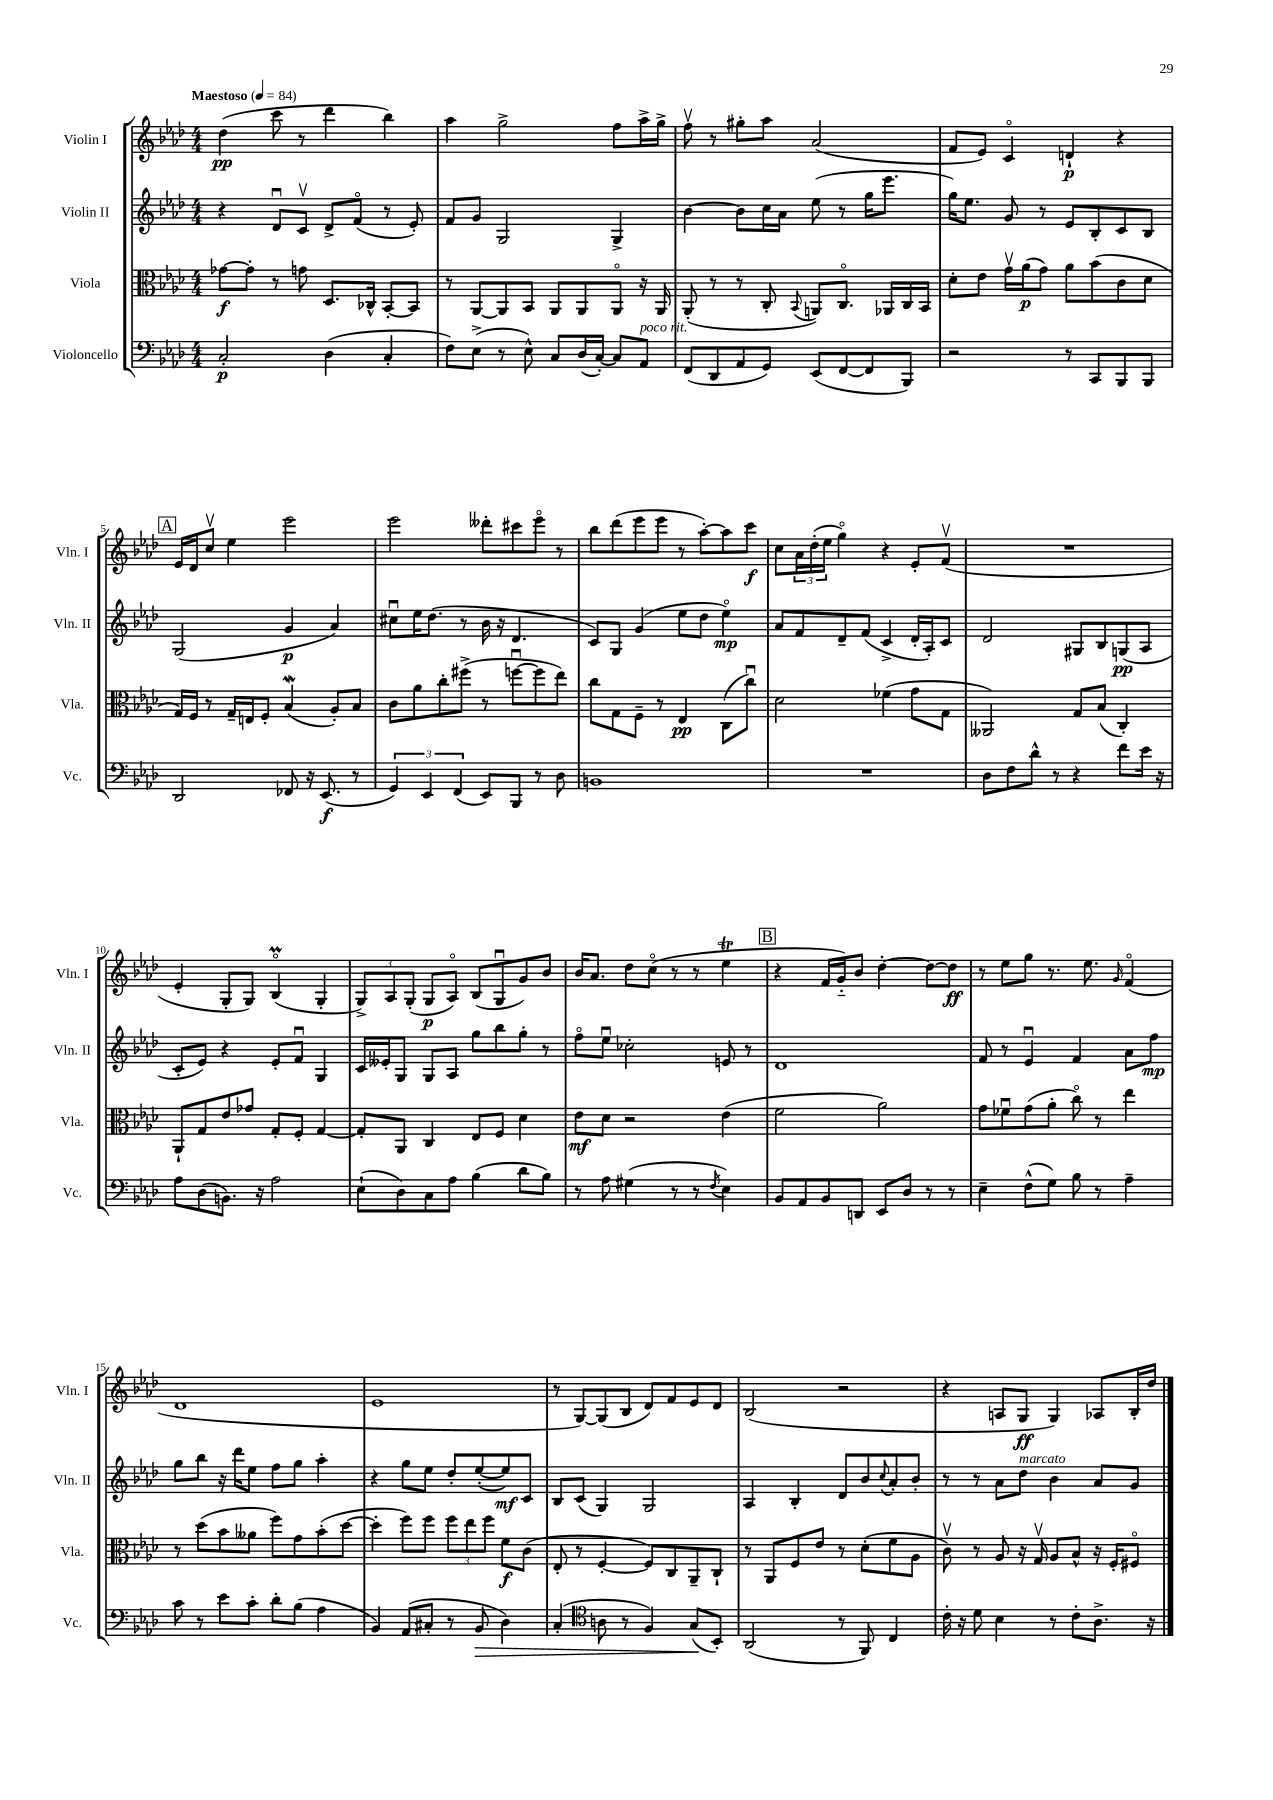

**kern	**dynam	**kern	**dynam	**kern	**dynam	**kern	**dynam
*part4	*part4	*part3	*part3	*part2	*part2	*part1	*part1
*staff4	*staff4	*staff3	*staff3	*staff2	*staff2	*staff1	*staff1
*I"Violoncello	*	*I"Viola	*	*I"Violin II	*	*I"Violin I	*
*I'Vc.	*	*I'Vla.	*	*I'Vln. II	*	*I'Vln. I	*
*clefF4	*	*clefC3	*	*clefG2	*	*clefG2	*
*k[b-e-a-d-]	*	*k[b-e-a-d-]	*	*k[b-e-a-d-]	*	*k[b-e-a-d-]	*
*M4/4	*	*M4/4	*	*M4/4	*	*M4/4	*
*MM84	*	*MM84	*	*MM84	*	*MM84	*
=1	=1	=1	=1	=1	=1	=1	=1
!	!	!	!	!	!	!LO:TX:a:B:t=Maestoso	!
2C'/	p	[8g-X\L	f	4r	.	(4dd-\	pp
.	.	8g-'\J]	.	.	.	.	.
.	.	8r	.	8d-u/L	.	8ccc\	.
.	.	8gn\	.	8cv/J	.	8r	.
(4D-\	.	8.D-/L	.	8d-^/L	.	4ddd-\	.
.	.	.	.	(8f/J	.	.	.
.	.	16C-X^^/Jk	.	.	.	.	.
4C'/	.	[8BB-'/L	.	8r	.	4bb-\)	.
.	.	8BB-/J]	.	8e-'/)	.	.	.
=2	=2	=2	=2	=2	=2	=2	=2
8F\L)	.	8r	.	8f/L	.	4aa-\	.
(8E-^\J	.	[8AA-/L	.	8g/J	.	.	.
8r	.	8AA-/]	.	2G/	.	2gg^\	.
8E-^^\)	.	8BB-/J	.	.	.	.	.
8C/L	.	8AA-/L	.	.	.	.	.
(16D-/L	.	8AA-/	.	.	.	.	.
[16C'/JJ)	.	.	.	.	.	.	.
8C/L]	.	8AA-/J	.	4G^/	.	8ff\L	.
!LO:TX:a:i:t=poco rit.	!	!	!	!	!	!	!
8AA-/J	.	16r	.	.	.	16aa-^\L	.
.	.	16AA-/	.	.	.	16gg^\JJ	.
=3	=3	=3	=3	=3	=3	=3	=3
(8FF/L	.	(8AA-'/	.	[4b-\	.	8ffv\	.
8DD-/	.	8r	.	.	.	8r	.
8AA-/	.	8r	.	8b-\L]	.	8gg#X'\L	.
8GG/J)	.	8C'/	.	16cc\L	.	8aa-\J	.
.	.	.	.	16a-\JJ	.	.	.
.	.	8qqBB-/	.	.	.	.	.
(8EE-/L	.	8AAn/L)	.	(8ee-\	.	(2a-/	.
[8FF/	.	8.C/J	.	8r	.	.	.
8FF/]	.	.	.	16gg\KL	.	.	.
.	.	16AA-X/LL	.	8.eee-\J	.	.	.
8BBB-/J)	.	16C/	.	.	.	.	.
.	.	16BB-/JJ	.	.	.	.	.
=4	=4	=4	=4	=4	=4	=4	=4
2r	.	8d-'\L	.	16gg\KL)	.	8f/L	.
.	.	.	.	8.ee-\J	.	.	.
.	.	8e-\J	.	.	.	8e-/J)	.
.	.	16gv\LL	.	8g/	.	4c/	.
.	.	(16a-\J	p	.	.	.	.
.	.	8g\J)	.	8r	.	.	.
8r	.	8a-\L	.	8e-/L	.	4dn`/	p
8CC/L	.	(8b-\	.	8B-'/	.	.	.
8BBB-/	.	8c\	.	8c/	.	4r	.
8BBB-/J	.	8d-\J	.	8B-/J	.	.	.
!!LO:LB:g=z
!!LO:REH:place=s1:t=A
=5	=5	=5	=5	=5	=5	=5	=5
2DD-/	.	16G/LL)	.	(2G/	.	16e-/LL	.
.	.	16F/JJ	.	.	.	16d-/J	.
.	.	8r	.	.	.	8ccv/J	.
.	.	16G~/LL	.	.	.	4ee-\	.
.	.	16En/J	.	.	.	.	.
.	.	8F'/J	.	.	.	.	.
8FF-X/	.	(4B-W/	.	4g/	p	2eee-\	.
16r	.	.	.	.	.	.	.
(8.EE-/	f	.	.	.	.	.	.
.	.	8A-'/L)	.	4a-/)	.	.	.
8r	.	8B-/J	.	.	.	.	.
=6	=6	=6	=6	=6	=6	=6	=6
6GG/)	.	8c\L	.	8cc#Xu\L	.	2eee-\	.
.	.	8a-\	.	16ee-\K	.	.	.
6EE-/	.	.	.	.	.	.	.
.	.	.	.	(8.dd-\J	.	.	.
.	.	8cc'\	.	.	.	.	.
(6FF/	.	.	.	.	.	.	.
.	.	(8ff#X^\J	.	8r	.	.	.
8EE-/L)	.	8r	.	16b-\	.	8ddd--X'\L	.
.	.	.	.	16r	.	.	.
8BBB-/J	.	[8ffnu\L	.	4.d-/	.	8ccc#X\	.
8r	.	8ff\]	.	.	.	8eee-\J	.
8D-\	.	8ee-\J)	.	.	.	8r	.
=7	=7	=7	=7	=7	=7	=7	=7
1BBn	.	8cc\L	.	8c/L)	.	8bb-\L	.
.	.	8G\	.	8G/J	.	(8ddd-\	.
.	.	8F~\J	.	(4g/	.	8eee-\	.
.	.	8r	.	.	.	8eee-\J	.
.	.	4E-/	pp	8ee-\L	.	8r	.
.	.	.	.	8dd-\J	.	[8aa-'\L)	.
.	.	(8C\L	.	4ee-\)	mp	8aa-\]	.
.	.	8ccu\J)	.	.	.	8ccc\J	f
=8	=8	=8	=8	=8	=8	=8	=8
1r	.	2d-\	.	8a-/L	.	8cc\L	.
.	.	.	.	8f/	.	24a-\L	.
.	.	.	.	.	.	(24dd-'\	.
.	.	.	.	.	.	24ee-\JJ	.
.	.	.	.	8d-~/	.	4gg\)	.
.	.	.	.	(8f/J	.	.	.
.	.	(4f-X\	.	4c^/	.	4r	.
.	.	8g\L	.	16d-'/LL	.	8e-'/L	.
.	.	.	.	16A-'/J)	.	.	.
.	.	8G\J	.	8c/J	.	(8fv/J	.
=9	=9	=9	=9	=9	=9	=9	=9
8D-\L	.	2AA--X/)	.	2d-/	.	1r	.
8F\	.	.	.	.	.	.	.
8d-^^\J	.	.	.	.	.	.	.
8r	.	.	.	.	.	.	.
4r	.	8G/L	.	8G#X/L	.	.	.
.	.	(8B-/J	.	8B-/	.	.	.
8f\L	.	4C'/)	.	(8Gn/	pp	.	.
16e-\Jk	.	.	.	8A-/J	.	.	.
16r	.	.	.	.	.	.	.
!!LO:LB:g=z
=10	=10	=10	=10	=10	=10	=10	=10
8A-\L	.	8AA-`/L	.	8c'/L	.	4e-'/	.
(8D-\	.	8G/	.	8e-/J)	.	.	.
8.BBn\J)	.	8e-/	.	4r	.	8G'/L	.
.	.	8g-X/J	.	.	.	8G/J)	.
16r	.	.	.	.	.	.	.
2A-\	.	8G'/L	.	8e-'/L	.	(4B-M/	.
.	.	8F'/J	.	8fu/J	.	.	.
.	.	[4G/	.	4G/	.	4G'/	.
=11	=11	=11	=11	=11	=11	=11	=11
(8E-`\L	.	8G'/L]	.	16c/LL	.	12G^/L)	.
.	.	.	.	16e--X'/J	.	.	.
.	.	.	.	.	.	12A-/	.
8D-\)	.	8AA-/J	.	8G/J	.	.	.
.	.	.	.	.	.	(12G'/J	.
8C\	.	4C/	.	8G/L	.	8G/L	p
8A-\J	.	.	.	8A-/J	.	8A-/J)	.
(4B-\	.	8E-/L	.	8gg\L	.	(8B-/L	.
.	.	8F/J	.	8bb-\	.	8Gu/	.
8d-\L	.	4d-\	.	8gg'\J	.	8g/)	.
8B-\J)	.	.	.	8r	.	8b-/J	.
=12	=12	=12	=12	=12	=12	=12	=12
8r	.	8e-\L	mf	8ff\L	.	16b-/KL	.
.	.	.	.	.	.	8.a-/J	.
8A-\	.	8d-\J	.	8ee-u\J	.	.	.
(4G#X\	.	2r	.	2cc-X'\	.	8dd-\L	.
.	.	.	.	.	.	(8cc\J	.
8r	.	.	.	.	.	8r	.
8r	.	.	.	.	.	8r	.
8qF/	.	.	.	.	.	.	.
4E-\)	.	(4e-\	.	8en/	.	4ee-T\	.
.	.	.	.	8r	.	.	.
!!LO:REH:place=s1:t=B
=13	=13	=13	=13	=13	=13	=13	=13
8BB-/L	.	2f\	.	1d-	.	4r	.
8AA-/	.	.	.	.	.	.	.
8BB-/	.	.	.	.	.	16f/LL	.
.	.	.	.	.	.	16g/J)	.
8DDn/J	.	.	.	.	.	8b-/J	.
8EE-/L	.	2a-\)	.	.	.	[4dd-'\	.
8D-/J	.	.	.	.	.	.	.
8r	.	.	.	.	.	8dd-\L_	.
8r	.	.	.	.	.	8dd-\J]	ff
=14	=14	=14	=14	=14	=14	=14	=14
4E-~\	.	8g\L	.	8f/	.	8r	.
.	.	8f-Xu\	.	8r	.	8ee-\L	.
(8F^^\L	.	(8g\	.	4e-u/	.	8gg\J	.
8G\J)	.	8a-'\J	.	.	.	8.r	.
8B-\	.	8cc\)	.	4f/	.	.	.
.	.	.	.	.	.	8.ee-\	.
8r	.	8r	.	.	.	.	.
.	.	.	.	.	.	16qqg/	.
4A-~\	.	4ee-\	.	8a-\L	.	(4f/	.
.	.	.	.	8ff\J	mp	.	.
!!LO:LB:g=z
=15	=15	=15	=15	=15	=15	=15	=15
8c\	.	8r	.	8gg\L	.	1d-	.
8r	.	(8dd-\L	.	8bb-\J	.	.	.
8e-\L	.	8b-\	.	16r	.	.	.
.	.	.	.	16ddd-\KL	.	.	.
8c'\J	.	8a--X\J	.	8ee-\J	.	.	.
8d-'\L	.	8ff\L)	.	8ff\L	.	.	.
(8B-\J	.	8g\	.	8gg\J	.	.	.
4A-\	.	(8b-'\	.	4aa-'\	.	.	.
.	.	[8dd-\J	.	.	.	.	.
=16	=16	=16	=16	=16	=16	=16	=16
4BB-/)	.	4dd-'\]	.	4r	.	1e-	.
(8AA-/L	.	8ff\L)	.	8gg\L	.	.	.
8C#X'/J	.	8ff\J	.	8ee-\J	.	.	.
8r	.	12ff\L	.	8dd-'/L	.	.	.
.	.	12ee-\	.	.	.	.	.
!	!LO:HP:b	!	!	!	!	!	!
8BB-/	>	.	.	([8ee-'/	.	.	.
.	.	12ff\J	.	.	.	.	.
4D-\)	.	8f\L	f	8ee-/])	mf	.	.
.	.	(8c\J	.	8c/J	.	.	.
=17	=17	=17	=17	=17	=17	=17	=17
(4C'/	.	8E-'/	.	8B-/L	.	8r	.
.	.	8r	.	(8c/J	.	[8G/L)	.
*clefC4	*	*	*	*	*	*	*
8An\	.	[4F'/	.	4G/)	.	(8G/]	.
8r	.	.	.	.	.	8B-/J	.
4F/)	.	8F/L])	.	2G/	.	8d-/L)	.
.	.	8C/	.	.	.	8f/	.
(8G/L	.	8AA-~/	.	.	.	8e-/	.
8BB-'/J)	]	8C`/J	.	.	.	8d-/J	.
=18	=18	=18	=18	=18	=18	=18	=18
(2AA-/	.	8r	.	4A-/	.	(2B-/	.
.	.	8AA-/L	.	.	.	.	.
.	.	8F/	.	4B-'/	.	.	.
.	.	8e-/J	.	.	.	.	.
8r	.	8r	.	8d-/L	.	2r	.
8FF/)	.	(8d-'\L	.	8b-/	.	.	.
.	.	.	.	8qqcc/	.	.	.
4C/	.	8f\	.	8a-'/	.	.	.
.	.	8A-\J	.	8b-'/J	.	.	.
=19	=19	=19	=19	=19	=19	=19	=19
16c'\	.	8cv\)	.	8r	.	4r	.
16r	.	.	.	.	.	.	.
8d-\	.	8r	.	8r	.	.	.
4B-\	.	8A-/	.	8a-\L	.	8An/L	.
!	!	!	!	!LO:TX:a:i:t=marcato	!	!	!
.	.	16r	.	8dd-\J	.	8G/J	ff
.	.	16Gv/	.	.	.	.	.
8r	.	8A-/L	.	4b-\	.	4G/)	.
8c'\L	.	8B-^^/J	.	.	.	.	.
8.A-^\J	.	16r	.	8a-/L	.	8A-X/L	.
.	.	16F'/KL	.	.	.	.	.
.	.	8F#X/J	.	8g/J	.	16B-'/L	.
16r	.	.	.	.	.	16dd-/JJ	.
==	==	==	==	==	==	==	==
*-	*-	*-	*-	*-	*-	*-	*-
